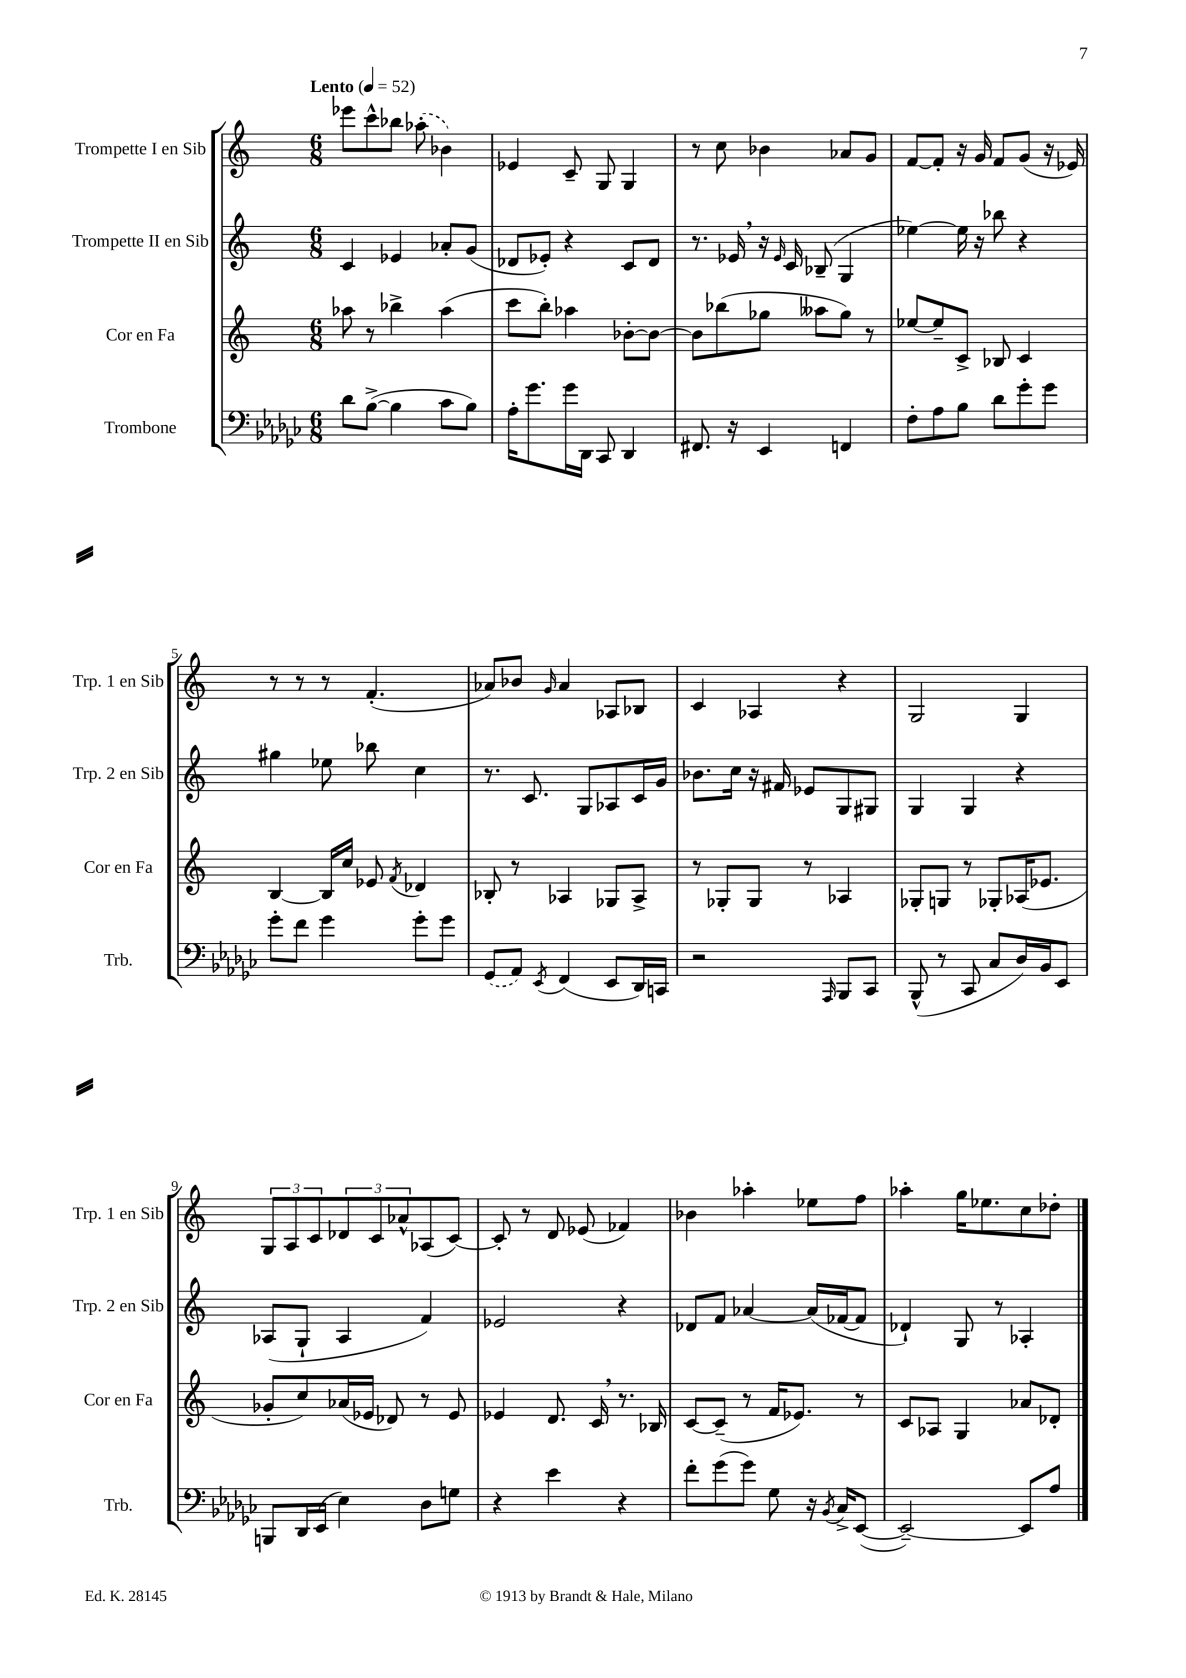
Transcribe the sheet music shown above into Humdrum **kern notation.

**kern	**kern	**kern	**kern
*staff4	*staff3	*staff2	*staff1
*clefF4	*clefG2	*clefG2	*clefG2
*k[b-e-a-d-g-c-]	*k[]	*k[]	*k[]
*M6/8	*M6/8	*M6/8	*M6/8
*MM52	*MM52	*MM52	*MM52
8d-	8aa-	4c	8eee-
([8B-^	8r	.	8ccc^^
4B-]	4bb-^	4e-	8bb-
.	.	.	(8aa-'
8c-	(4aa-	8a-'	4b-)
8B-)	.	(8g	.
=	=	=	=
16A-'	8ccc	8d-	4e-
8.g-	.	.	.
.	8bb')	8e-')	.
16g-	4aa-	4r	8c~
16DD-	.	.	.
8CC-	.	.	8G
4DD-	[8b-'	8c	4G
.	8b-_	8d-	.
=	=	=	=
8.FF#	8b-]	8.r	8r
.	(8bb-	.	8cc
16r	.	16e-	.
4EE-	8gg-	16r	4b-
.	.	16qqe-	.
.	.	16c	.
.	8aa--	(8B-~	.
4FF	8gg-)	4G	8a-
.	8r	.	8g
=	=	=	=
8F'	[8ee-	[4ee-)	[8f
8A-	8ee-~]	.	8f']
8B-	8c^	16ee-]	16r
.	.	16r	16g
8d-	8B-	8bb-	8f
8g-'	4c	4r	(8g
8g-	.	.	16r
.	.	.	16e-)
=	=	=	=
8g-'	[4B	4gg#	8r
8f	.	.	8r
4g-	16B]	8ee-	8r
.	16cc	.	.
.	8e-	8bb-	(4.f'
.	8qf	.	.
8g-'	4d-	4cc	.
8g-	.	.	.
=	=	=	=
(8GG-	8B-'	8.r	8a-)
8AA-)	8r	.	8b-
.	.	8.c	.
8qEE-	.	.	16qqg
(4FF	4A-	.	4a-
.	.	8G	.
8EE-	8G-	8A-	8A-
16DD-)	8A-^	16c	8B-
16CC	.	16g	.
=	=	=	=
2r	8r	8.b-	4c
.	8G-'	.	.
.	.	16cc	.
.	8G-	16r	4A-
.	.	16f#	.
.	8r	8e-	.
16qqAAA-	.	.	.
8BBB-	4A-	8G	4r
8CC-	.	8G#	.
=	=	=	=
(8BBB-^^	8G-'	4G	2G
8r	8G	.	.
8CC-	8r	4G	.
8C-	8G-'	.	.
16D-)	(16A-	4r	4G
16BB-	8.e-	.	.
8EE-	.	.	.
=	=	=	=
8BBB	8g-'	(8A-	12G
.	.	.	12A
16DD-	8cc)	8G`	.
.	.	.	12c
(16EE-	.	.	.
4E-)	(16a-	4A-	12d-
.	16e-	.	.
.	.	.	12c
.	8d-)	.	.
.	.	.	12a-^^
8D-	8r	4f)	(8A-
8G	8e-	.	[8c)
=	=	=	=
4r	4e-	2e-	8c']
.	.	.	8r
4e-	8.d	.	8d
.	.	.	(8e-
.	16c	.	.
4r	8.r	4r	4f-)
.	16B-	.	.
=	=	=	=
8f'	[8c	8d-	4b-
(8g-	(8c~]	8f	.
8g-)	8r	[4a-	4aa-'
8G-	16f	.	.
.	8.e-)	.	.
16r	.	(16a-]	8ee-
8qBB-	.	.	.
16C-^	.	[16f-	.
([8EE-	8r	8f-]	8ff
=	=	=	=
2EE-~_)	8c	4d-`)	4aa-'
.	8A-	.	.
.	4G	8G	16gg
.	.	.	8.ee-
.	.	8r	.
8EE-]	8a-	4A-'	8cc
8A-	8d-'	.	8dd-'
==	==	==	==
*-	*-	*-	*-
